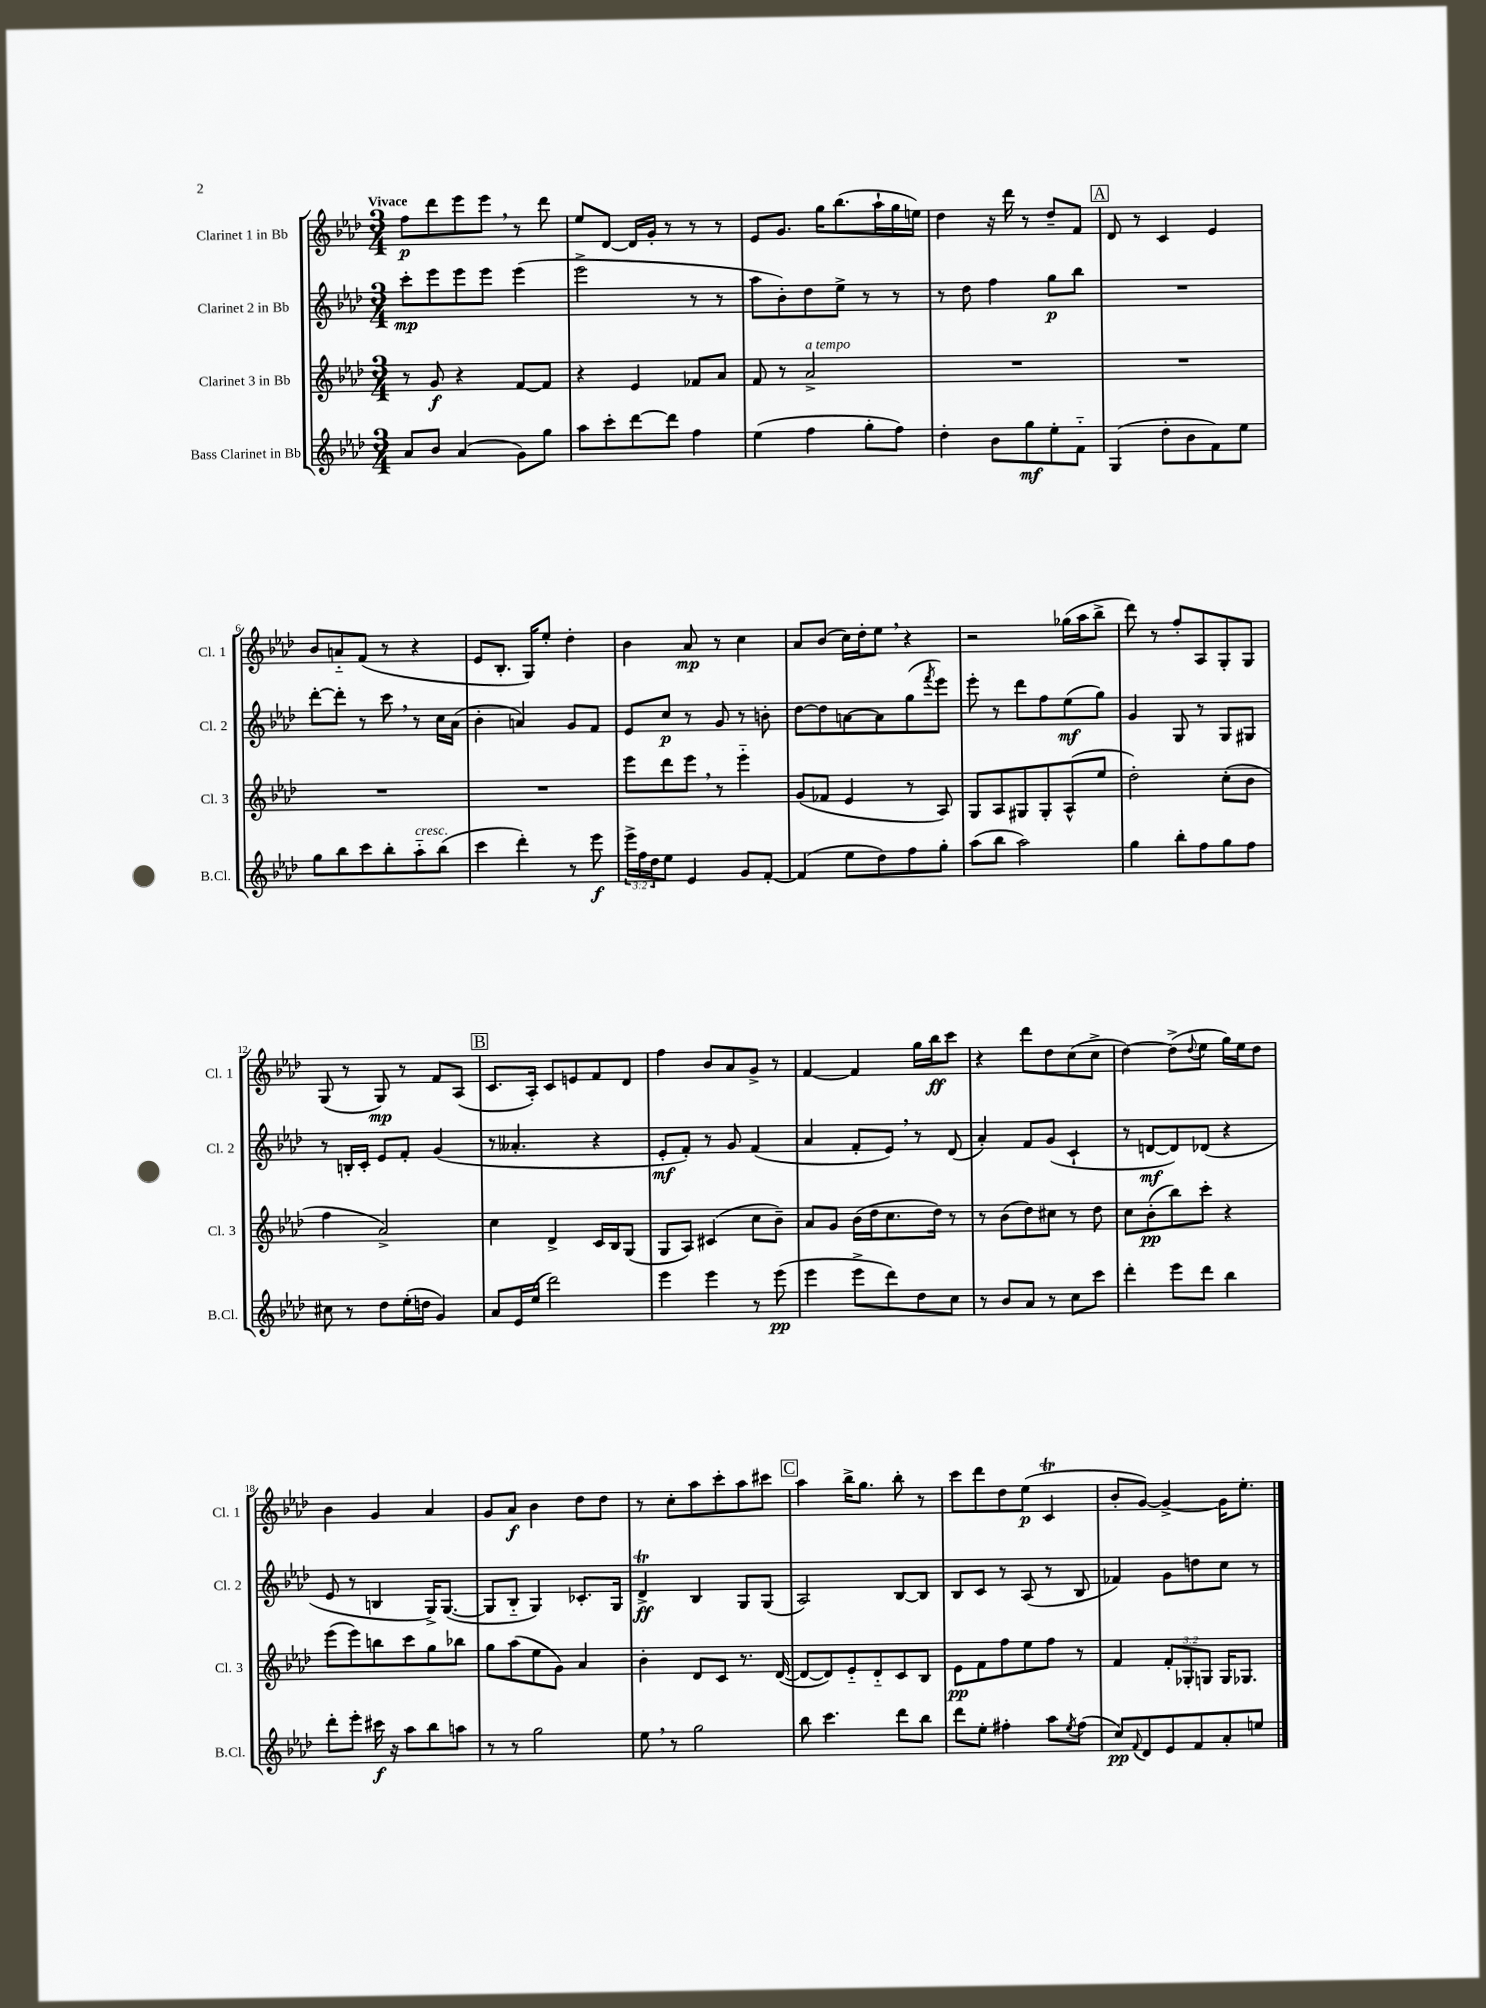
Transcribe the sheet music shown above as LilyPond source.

<<
\new StaffGroup <<
\new Staff = "s0" \with { instrumentName = "Clarinet 1 in Bb" shortInstrumentName = "Cl. 1" } {
    \clef treble \key aes \major \numericTimeSignature \time 3/4 \tempo "Vivace"
    f''8\p des'''8 ees'''8 ees'''8 \breathe r8 des'''8 |
    ees''8 des'8~ des'16 g'16-. r8 r8 r8 |
    ees'8 g'8. g''16 bes''8.( aes''16-! g''16 e''16) |
    des''4 r16 des'''16 r8 des''8-- f'8 |
    \mark \markup { \box "A" } des'8 r8 c'4 ees'4 |
    bes'8 a'8-_ f'8( r8 r4 |
    ees'8 bes8.-. g16) ees''8-. des''4-. |
    bes'4 aes'8\mp r8 c''4 |
    aes'8 bes'8( c''16) des''16-. ees''8 \breathe r4 |
    r2 ges''16( aes''16 bes''8-> |
    des'''8) r8 f''8-. aes8 g8-. g8 |
    g8( r8 g8\mp) r8 f'8 aes8( |
    \mark \markup { \box "B" } c'8. aes16-.) c'8 e'8 f'8 des'8 |
    f''4 bes'8 aes'8 g'8-> r8 |
    f'4~ f'4 g''16 bes''16\ff c'''8 |
    r4 des'''8 des''8 c''8( c''8-> |
    des''4~) des''8->( \appoggiatura { des''8 } ees''8 g''16) ees''16 des''8 |
    bes'4 g'4 aes'4 |
    g'8 aes'8\f bes'4 des''8 des''8 |
    r8 c''8-. aes''8 c'''8-. aes''8 cis'''8 |
    \mark \markup { \box "C" } aes''4 bes''16-> g''8. bes''8-. r8 |
    c'''8 des'''8 des''8 ees''8\p( c'4\trill |
    bes'8-. g'8~) g'4~-> g'16 ees''8.-. \bar "|." |
}
\new Staff = "s1" \with { instrumentName = "Clarinet 2 in Bb" shortInstrumentName = "Cl. 2" } {
    \clef treble \key aes \major \numericTimeSignature \time 3/4
    c'''8-.\mp ees'''8 ees'''8 ees'''8 ees'''4( |
    ees'''2-> r8 r8 |
    aes''8 bes'8-.) des''8 ees''8-> r8 r8 |
    r8 des''8 f''4 g''8\p bes''8 |
    \mark \markup { \box "A" } R2. |
    des'''8~-. des'''8-. r8 c'''8 \breathe r8 c''16 aes'16( |
    bes'4-. a'4) g'8 f'8 |
    ees'8 c''8\p r8 g'8 r8 b'8-. |
    des''8~ des''8 a'8~ a'8 g''8( \acciaccatura { f'''8 } ees'''8) |
    ees'''8-. r8 des'''8 f''8 ees''8\mf( g''8) |
    g'4 g8 r8 g8 gis8 |
    r8 b16-. c'16-. ees'8 f'8-. g'4( |
    \mark \markup { \box "B" } r8 aeses'4.-. r4 |
    ees'8-.\mf f'8-.) r8 g'8 f'4( |
    aes'4 f'8-. ees'8) \breathe r8 des'8( |
    aes'4-.) f'8 g'8( c'4-! |
    r8 d'8~\mf d'8) des'8( r4 |
    ees'8 r8 b4 g16->) g8.~( |
    g8 bes8-_ g4) ces'8.-. g16 |
    des'4->\trill\ff bes4 g8 g8( |
    \mark \markup { \box "C" } aes2) bes8~ bes8 |
    bes8 c'8 r8 aes8( r8 bes8 |
    fes'4) g'8 d''8 c''8 r8 \bar "|." |
}
\new Staff = "s2" \with { instrumentName = "Clarinet 3 in Bb" shortInstrumentName = "Cl. 3" } {
    \clef treble \key aes \major \numericTimeSignature \time 3/4 \override Staff.TupletNumber.text = #tuplet-number::calc-fraction-text
    r8 g'8\f r4 f'8~ f'8 |
    r4 ees'4 fes'8 aes'8 |
    f'8 r8 aes'2->^\markup { \italic "a tempo" } |
    R2. |
    \mark \markup { \box "A" } R2. |
    R2. |
    R2. |
    ees'''8 des'''8 ees'''8 \breathe r8 ees'''4-_ |
    g'8( fes'8 ees'4 r8 aes8) |
    g8 aes8 gis8 gis8-. aes8-^( ees''8 |
    des''2-.) c''8-.( bes'8 |
    f''4 aes'2->) |
    \mark \markup { \box "B" } c''4 des'4-> c'16 bes16 g8( |
    g8 aes8) cis'4( c''8 bes'8--) |
    aes'8 g'8 bes'16( des''16 c''8. des''16) r8 |
    r8 bes'8( des''8) cis''8 r8 des''8 |
    c''8 bes'8-.\pp( bes''8) c'''8-. r4 |
    ees'''8( ees'''8) b''8 c'''8 g''8 bes''8 |
    g''8 aes''8( ees''8 g'8) aes'4 |
    bes'4-. des'8 c'8 r8. des'16~( |
    \mark \markup { \box "C" } des'8~ des'8) ees'8-_ des'8-_ c'8 bes8 |
    ees'8\pp f'8 f''8 ees''8 f''8 r8 |
    f'4 \tuplet 3/2 { f'8-. ges8-. g8 } g16 ges8. \bar "|." |
}
\new Staff = "s3" \with { instrumentName = "Bass Clarinet in Bb" shortInstrumentName = "B.Cl." } {
    \clef treble \key aes \major \numericTimeSignature \time 3/4 \override Staff.TupletNumber.text = #tuplet-number::calc-fraction-text
    aes'8 bes'8 aes'4( g'8) g''8 |
    aes''8 c'''8-. des'''8~ des'''8 f''4 |
    ees''4( f''4 g''8-. f''8) |
    des''4-. bes'8 g''8\mf ees''8-. f'8-_ |
    \mark \markup { \box "A" } g4( des''8-. bes'8 f'8) ees''8 |
    g''8 bes''8 c'''8 bes''8-. aes''8-_^\markup { \italic "cresc." } bes''8( |
    c'''4 des'''4-.) r8 ees'''8\f |
    \tuplet 3/2 { ees'''16-> f''16 des''16 } ees''8 ees'4 g'8 f'8~-. |
    f'4( ees''8 des''8) f''8 g''8-. |
    aes''8( bes''8 aes''2) |
    g''4 bes''8-. f''8 g''8 f''8 |
    cis''8 r8 des''8 ees''16-.( d''16 g'4) |
    \mark \markup { \box "B" } aes'8 ees'16 ees''16( des'''2) |
    ees'''4 ees'''4 r8 ees'''8\pp( |
    ees'''4 ees'''8-> des'''8) des''8 c''8 |
    r8 bes'8 aes'8 r8 c''8 c'''8 |
    des'''4-. ees'''8 des'''8 bes''4 |
    des'''8-. ees'''8-. cis'''16\f r16 aes''8 bes''8 a''8 |
    r8 r8 g''2 |
    ees''8 \breathe r8 g''2 |
    \mark \markup { \box "C" } bes''8 c'''4. des'''8 bes''8 |
    des'''8 ees''8-. fis''4-. aes''8 \acciaccatura { ees''8 } fis''8( |
    c''8\pp) \appoggiatura { f'8 } des'8 ees'8 f'8 aes'8-. e''8 \bar "|." |
}
>>
>>
